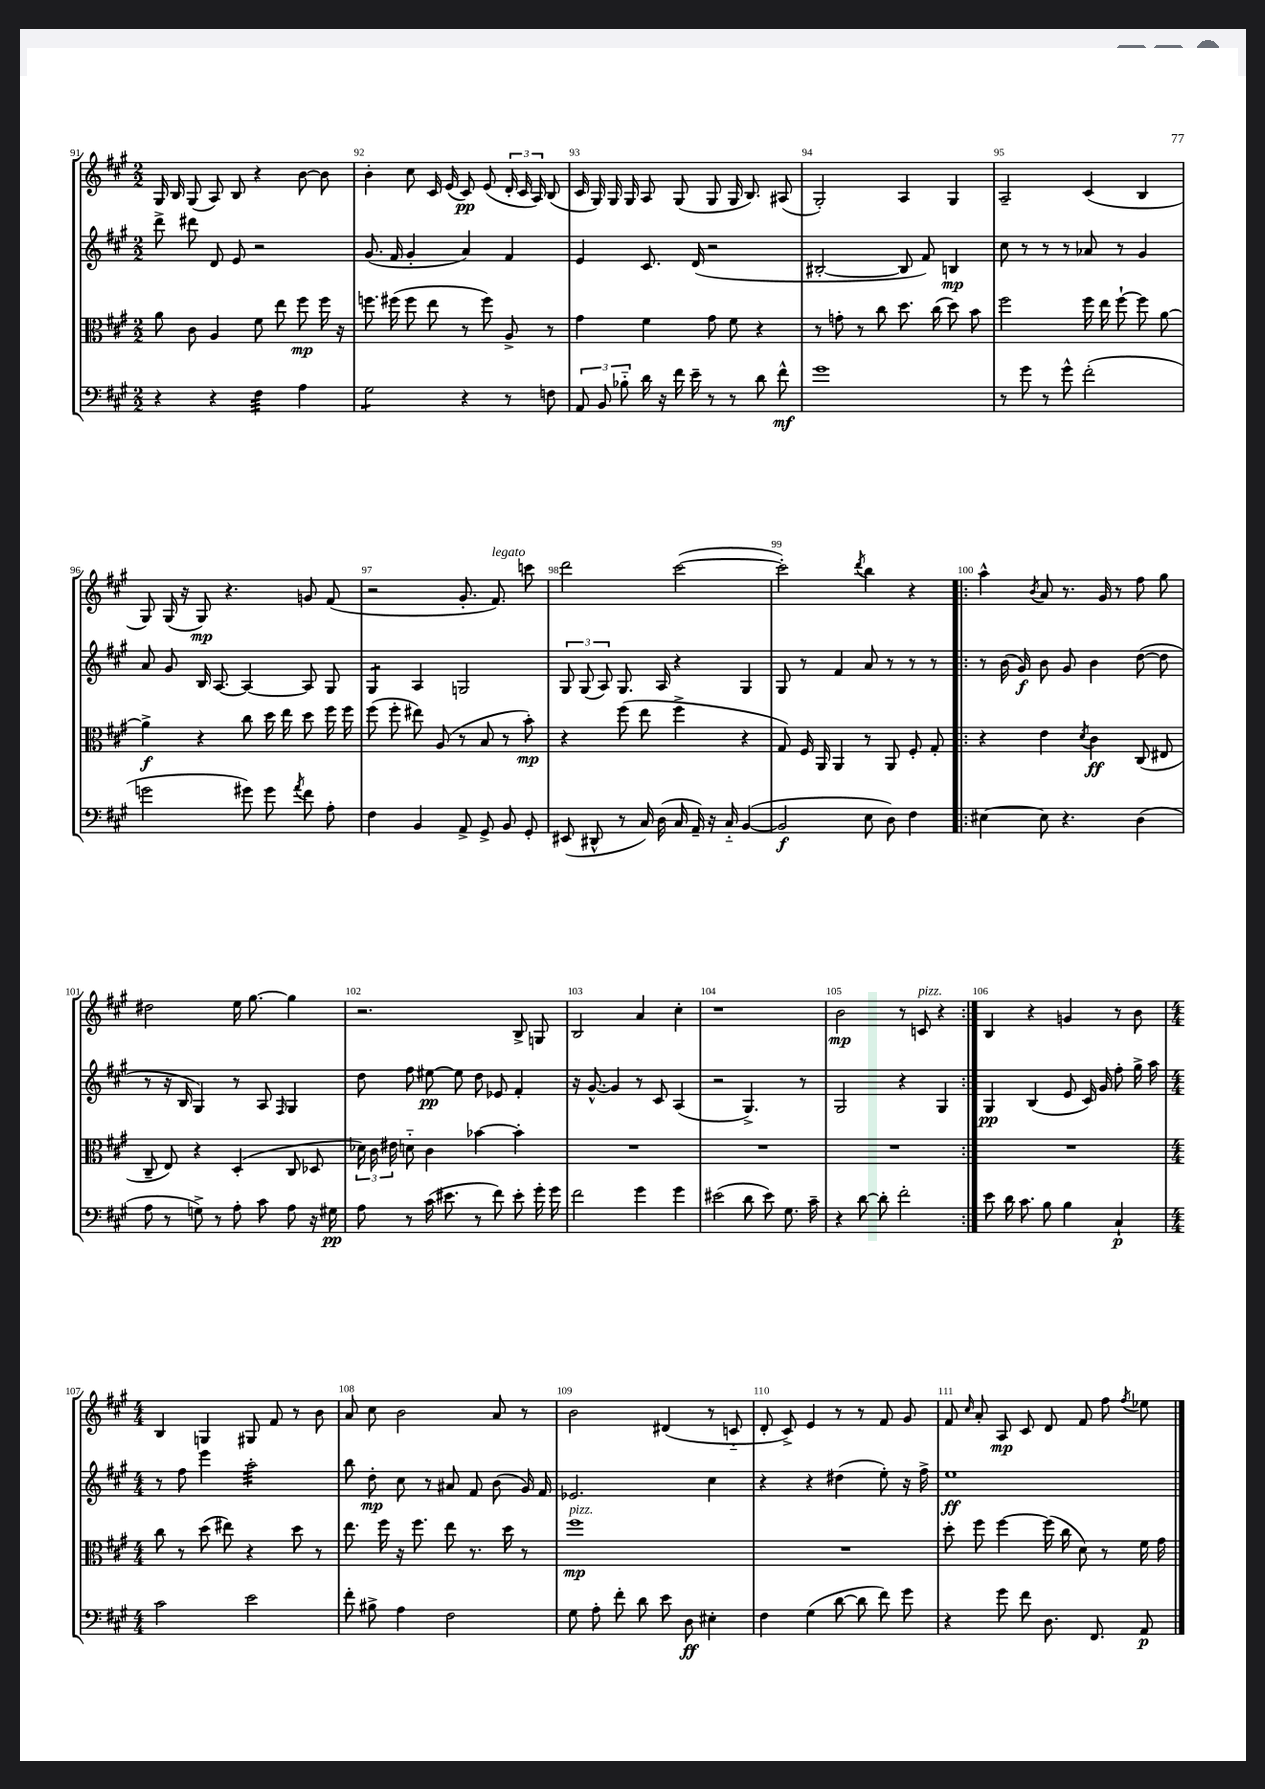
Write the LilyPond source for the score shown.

<<
\new StaffGroup <<
\new Staff = "s0" {
    \clef treble \key a \major \numericTimeSignature \time 2/2
    \autoBeamOff gis16 b16 gis8( a8) b8 r4 b'8~ b'8 |
    b'4-. cis''8 cis'16 e'16( cis'8\pp) e'8( \tuplet 3/2 { d'16-. cis'16 a16) } b8( |
    cis'16 gis16) gis16 gis16 a8 gis8( gis8 gis16 b8.) ais8( |
    gis2-.) a4 gis4 |
    a2-- cis'4( b4 |
    gis8) gis16( r16 gis8\mp) r4. g'8 fis'8( |
    r2 gis'8.-. fis'8.^\markup { \italic "legato" }) c'''8 |
    d'''2 cis'''2~( |
    cis'''2-.) \acciaccatura { d'''8 } b''4 r4 |
    \repeat volta 2 { a''4-^ \acciaccatura { b'8 } a'8 r8. gis'16 r8 fis''8 gis''8 |
    dis''2 e''16 gis''8.~ gis''4 |
    r2. b8-> g8 |
    b2 a'4 cis''4-. |
    r1 |
    b'2\mp r8 c'8^\markup { \italic "pizz." } r4 | }
    b4 r4 g'4 r8 b'8 |
    \numericTimeSignature \time 4/4 b4 g4 gis8 fis'8 r8 b'8 |
    a'8 cis''8 b'2 a'8 r8 |
    b'2 dis'4( r8 c'8-_ |
    d'8-. cis'8->) e'4 r8 r8 fis'8 gis'8 |
    fis'8 \grace { cis''16 } a'8-. a8\mp cis'8 d'8 fis'8 fis''8 \acciaccatura { fis''8 } ees''8 \bar "|." |
}
\new Staff = "s1" {
    \clef treble \key a \major \numericTimeSignature \time 2/2
    \autoBeamOff d'''8-> dis'''8 d'8 e'8 r2 |
    gis'8.( fis'16 gis'4-. a'4) fis'4 |
    e'4 cis'8. d'16( r2 |
    bis2~-. bis8 fis'8) b4\mp |
    cis''8 r8 r8 r8 aes'8 r8 gis'4 |
    a'8 gis'8 b16 a8.~ a4~ a8 gis8 |
    gis4:8 a4 g2 |
    \tuplet 3/2 { gis8 gis8( a8) } gis8. a16 r4 gis4 |
    gis8 r8 fis'4 a'8 r8 r8 r8 |
    \repeat volta 2 { r8 b'16( gis'16\f) b'8 gis'8 b'4 d''8~( d''8 |
    r8 r16 b16 gis4) r8 a8 \grace { fis16 } gis4 |
    d''8 fis''8 eis''8~\pp eis''8 d''8 ees'8 fis'4-. |
    r16 gis'8.~-^ gis'4 r8 cis'8 a4( |
    r2 gis4.->) r8 |
    gis2 r4 gis4 | }
    gis4\pp b4( e'8 cis'16) gis'16 fis''8-. gis''16-> a''16 |
    \numericTimeSignature \time 4/4 r8 fis''8 e'''4 a''2:32-. |
    b''8 d''8-.\mp cis''8 r8 ais'8 fis'8 b'8( gis'16) fis'16 |
    ees'2. cis''4 |
    r4 r4 dis''4( e''8-.) r16 fis''16-> |
    e''1\ff \bar "|." |
}
\new Staff = "s2" {
    \clef alto \key a \major \numericTimeSignature \time 2/2
    \autoBeamOff a'8 cis'8 a4 fis'8 e''8 fis''8\mp fis''16 r16 |
    f''8. fis''16( fis''8 e''8 r8 fis''8) a8-> r8 |
    gis'4 fis'4 gis'8 fis'8 r4 |
    r8 g'8-. r8 cis''8 d''8. cis''16( d''8) b'8 |
    fis''2 fis''16 e''16 fis''8~-! fis''8 a'8~ |
    a'4->\f r4 cis''8 d''16 e''16 d''8 fis''16 fis''16 |
    fis''8( fis''8-. eis''8) a8( r8 b8 r8 b'8-.\mp) |
    r4 fis''8( e''8 fis''4-> r4 |
    gis8) fis16 a,16 a,4 r8 a,8 fis8-. gis8-. |
    \repeat volta 2 { r4 e'4 \acciaccatura { d'8 } cis'4\ff cis8( eis8 |
    cis8-- e8) r4 d4-.( cis8 des8 |
    \tuplet 3/2 { des'16) cis'16 eis'16 } d'8-_ cis'4 bes'4~ bes'4-. |
    R1 |
    R1 |
    R1 | }
    R1 |
    \numericTimeSignature \time 4/4 cis''8 r8 d''8( eis''8) r4 d''8 r8 |
    e''8. fis''16 r16 fis''8. e''8 r8. d''16 r8 |
    fis''1\mp^\markup { \italic "pizz." } |
    R1 |
    d''8-. fis''8 fis''4~ fis''16( cis''16 d'8) r8 fis'16 gis'16 \bar "|." |
}
\new Staff = "s3" {
    \clef bass \key a \major \numericTimeSignature \time 2/2
    \autoBeamOff r4 r4 fis4:32 a4 |
    gis2:8 r4 r8 f8 |
    \tuplet 3/2 { a,8 b,8 bes8-_ } d'16 r16 fis'16 e'16-- r8 r8 d'8 fis'8-^\mf |
    gis'1 |
    r8 gis'8 r8 gis'8-^ fis'2-.( |
    g'2 gis'8) gis'8 \acciaccatura { a'8 } fis'8 a8-. |
    fis4 b,4 a,8-> gis,8-> b,8 gis,8-. |
    eis,8( dis,8-^ r8 cis16) d16( cis16 a,16--) r16 cis16-_ b,4~( |
    b,2\f e8 d8) fis4 |
    \repeat volta 2 { eis4~ eis8 r4. d4( |
    a8 r8 g8->) r8 a8-. cis'8 a8 r16 gis16\pp |
    a8 r8 cis'16( eis'8. r8 fis'8) eis'8-. gis'16-. gis'16 |
    fis'2 gis'4 gis'4 |
    eis'2( d'8 eis'8) gis8. cis'16-- |
    r4 d'8~ d'8-. fis'2-. | }
    e'8 d'16 cis'8. b8 b4 cis4-!\p |
    \numericTimeSignature \time 4/4 cis'2 e'2 |
    fis'8-. bis8-> a4 fis2 |
    gis8 a8-. fis'8-. d'8 e'8 d8\ff eis4-. |
    fis4 gis4( d'8~ d'8 fis'8) gis'8 |
    r4 gis'8 fis'8 d8. fis,8. a,8\p \bar "|." |
}
>>
>>
\layout { \context { \Score currentBarNumber = #91 \override BarNumber.break-visibility = ##(#f #t #t) barNumberVisibility = #all-bar-numbers-visible } }
